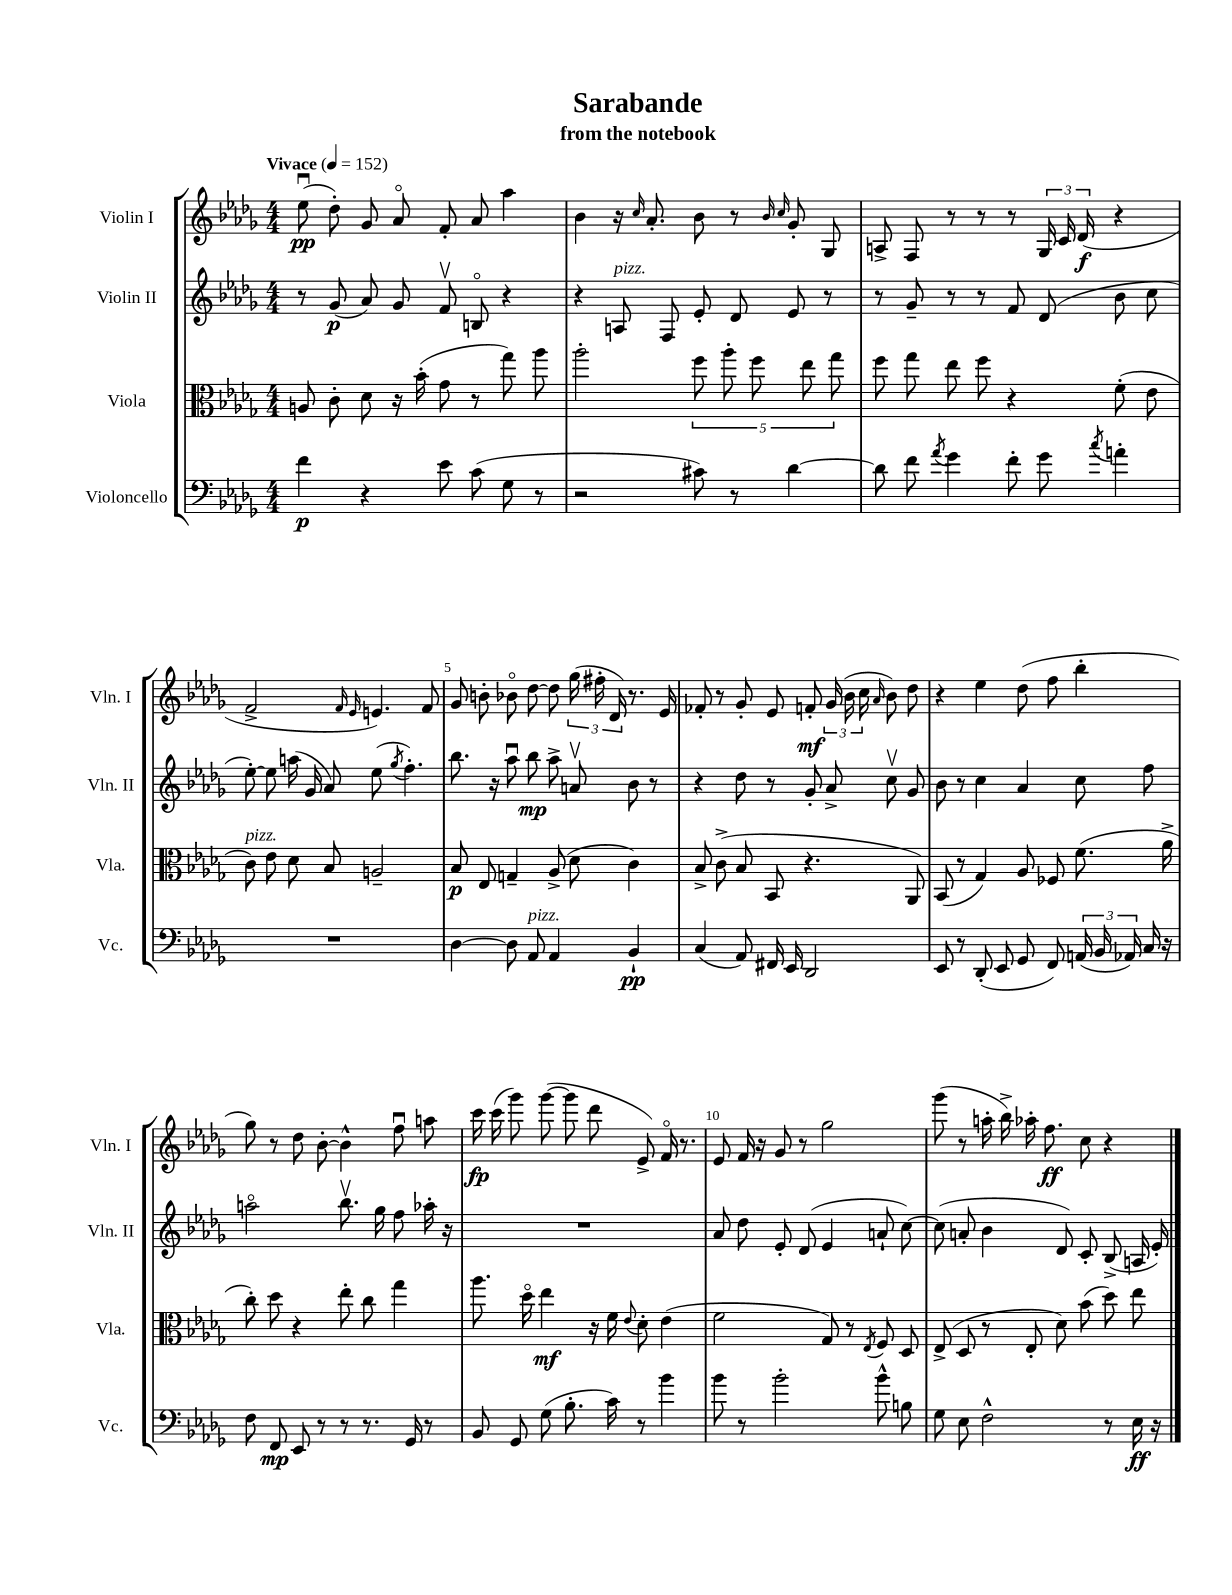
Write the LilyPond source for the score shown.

\header { title = "Sarabande" subtitle = "from the notebook" }
<<
\new StaffGroup <<
\new Staff = "s0" \with { instrumentName = "Violin I" shortInstrumentName = "Vln. I" } {
    \clef treble \key des \major \numericTimeSignature \time 4/4 \tempo "Vivace" 4 = 152
    \autoBeamOff ees''8\downbow\pp( des''8-.) ges'8 aes'8\flageolet f'8-. aes'8 aes''4 |
    bes'4 r16 \grace { c''16 } aes'8.-. bes'8 r8 \grace { bes'16 c''16 } ges'8-. ges8 |
    a8-> f8 r8 r8 r8 \tuplet 3/2 { ges16 c'16 des'16\f( } r4 |
    f'2-> \grace { f'16 ees'16 } e'4.) f'8 |
    ges'8 b'8-. bes'8\flageolet des''8~ des''8 \tuplet 3/2 { ges''16( fis''16-. des'16) } r8. ees'16 |
    fes'8-. r8 ges'8-. ees'8 f'8-.\mf \tuplet 3/2 { ges'16( bes'16 c''16 } \grace { aes'16 } bes'8) des''8 |
    r4 ees''4 des''8( f''8 bes''4-. |
    ges''8) r8 des''8 bes'8~-. bes'4-^ f''8\downbow a''8 |
    c'''16\fp c'''16( ges'''8) ges'''8~( ges'''8 des'''8 ees'8->) f'16\flageolet r8. |
    ees'8 f'16 r16 ges'8 r8 ges''2 |
    ges'''8( r8 a''16-. bes''16->) aes''16-. f''8.\ff c''8 r4 \bar "|." |
}
\new Staff = "s1" \with { instrumentName = "Violin II" shortInstrumentName = "Vln. II" } {
    \clef treble \key des \major \numericTimeSignature \time 4/4
    \autoBeamOff r8 ges'8\p( aes'8) ges'8 f'8\upbow b8\flageolet r4 |
    r4 a8^\markup { \italic "pizz." } f8 ees'8-. des'8 ees'8 r8 |
    r8 ges'8-- r8 r8 f'8 des'8( bes'8 c''8 |
    ees''8~-.) ees''8 a''16( ges'16 aes'8) ees''8( \acciaccatura { ges''8 } f''4.-.) |
    bes''8. r16 aes''8\downbow bes''8\mp aes''8-> a'8\upbow bes'8 r8 |
    r4 des''8 r8 ges'8-. aes'8-> c''8\upbow ges'8 |
    bes'8 r8 c''4 aes'4 c''8 f''8 |
    a''2\flageolet bes''8.\upbow ges''16 f''8 aes''16-. r16 |
    R1 |
    aes'8 des''8 ees'8-. des'8( ees'4 a'8-! c''8~) |
    c''8( a'8-. bes'4 des'8) c'8-. bes8->( a16 ees'16-.) \bar "|." |
}
\new Staff = "s2" \with { instrumentName = "Viola" shortInstrumentName = "Vla." } {
    \clef alto \key des \major \numericTimeSignature \time 4/4
    \autoBeamOff a8 c'8-. des'8 r16 bes'16-.( ges'8 r8 ges''8) aes''8 |
    aes''2-. \tuplet 5/4 { f''8 aes''8-. f''8 ees''8 ges''8 } |
    f''8 ges''8 ees''8 f''8 r4 f'8-.( ees'8 |
    c'8^\markup { \italic "pizz." }) ees'8 des'8 bes8 a2-- |
    bes8\p ees8 g4-- aes8->( des'8 c'4) |
    bes8-> c'8->( bes8 bes,8 r4. aes,8) |
    bes,8( r8 ges4) aes8 fes8 f'8.( aes'16-> |
    c''8-.) des''8 r4 ees''8-. c''8 ges''4 |
    aes''8. des''16\flageolet ees''4\mf r16 f'16 \appoggiatura { ees'8 } des'8-. ees'4( |
    f'2 ges8) r8 \acciaccatura { ees8 } f8 des8 |
    ees8->( des8 r8 ees8-. des'8) bes'8( des''8) ees''8 \bar "|." |
}
\new Staff = "s3" \with { instrumentName = "Violoncello" shortInstrumentName = "Vc." } {
    \clef bass \key des \major \numericTimeSignature \time 4/4
    \autoBeamOff f'4\p r4 ees'8 c'8( ges8 r8 |
    r2 cis'8) r8 des'4~ |
    des'8 f'8 \acciaccatura { aes'8 } ges'4 f'8-. ges'8 \acciaccatura { c''8 } a'4-. |
    R1 |
    des4~ des8 aes,8^\markup { \italic "pizz." } aes,4 bes,4-!\pp |
    c4( aes,8) fis,16 ees,16 des,2 |
    ees,8 r8 des,8-.( ees,8 ges,8 f,8) \tuplet 3/2 { a,16( bes,16 aes,16) } c16 r16 |
    f8 f,8\mp ees,8 r8 r8 r8. ges,16 r8 |
    bes,8 ges,8 ges8( bes8.-. c'16) r8 bes'4 |
    bes'8 r8 bes'2-. bes'8-^ b8 |
    ges8 ees8 f2-^ r8 ees16\ff r16 \bar "|." |
}
>>
>>
\layout { \context { \Score \override BarNumber.break-visibility = ##(#f #t #t) barNumberVisibility = #(every-nth-bar-number-visible 5) } }
